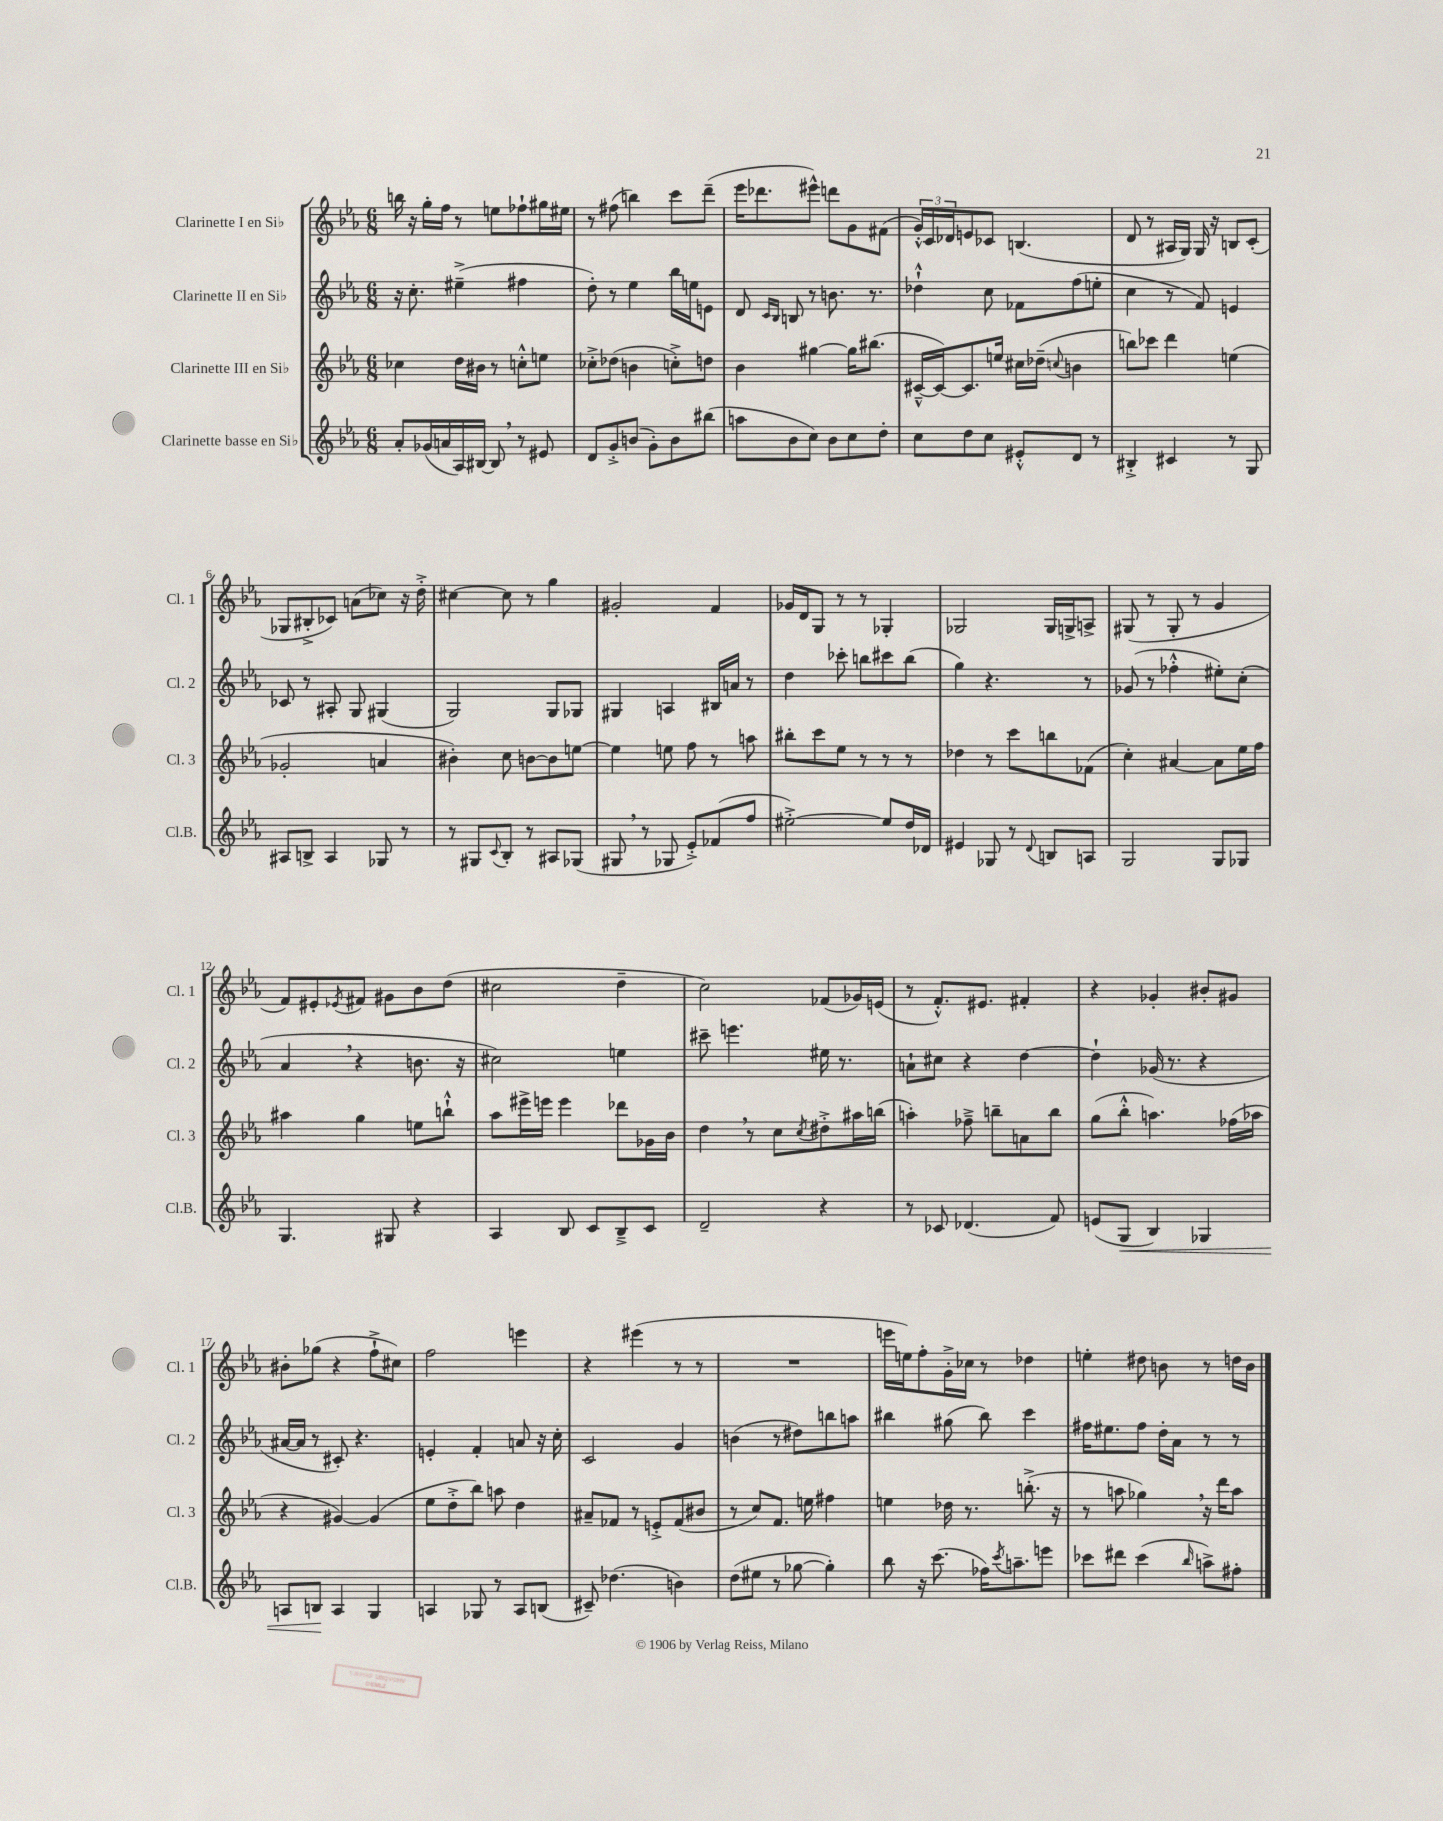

**kern	**dynam	**kern	**kern	**kern
*part4	*part4	*part3	*part2	*part1
*staff4	*staff4	*staff3	*staff2	*staff1
*I"Clarinette basse en Si♭	*	*I"Clarinette III en Si♭	*I"Clarinette II en Si♭	*I"Clarinette I en Si♭
*I'Cl.B.	*	*I'Cl. 3	*I'Cl. 2	*I'Cl. 1
*clefG2	*	*clefG2	*clefG2	*clefG2
*k[b-e-a-]	*	*k[b-e-a-]	*k[b-e-a-]	*k[b-e-a-]
*M6/8	*	*M6/8	*M6/8	*M6/8
=1	=1	=1	=1	=1
8a-'/L	.	4cc-X\	16r	16bbn\
.	.	.	8.cc'\	16r
(16g-X/L	.	.	.	16gg'\LL
16an/	.	.	.	16ff\JJ
16A-/)	.	16dd\LL	(4ee#X~^\	8r
[16B#X/JJ	.	16b#X\JJ	.	.
8B#,/]	.	8r	.	8een\L
8r	.	8ccn'^^\L	4ff#X\	8ff-X`\
8e#X/	.	8een\J	.	16gg#X\L
.	.	.	.	16ee#X\JJ
=2	=2	=2	=2	=2
8d/L	.	8cc-X'^\L	8dd'\)	8r
8g'^/	.	(8dd-X\J	8r	(8ff#X\
(8bn/J	.	4bn\	4ee-\	4bbn\)
8g'\L)	.	.	.	.
8b\	.	8ccn'^\L)	16bb-\LL	8ccc\L
.	.	.	16een\J	.
(8bb#X\J	.	8ddn\J	8en\J	(8ddd~\J
=3	=3	=3	=3	=3
8aan\L	.	4b-\	8d/	16eee-\KL
.	.	.	.	8.ddd-X\
.	.	.	16qqc/LL	.
.	.	.	16qqB-/JJ	.
8b-\	.	.	8Bn/	.
8cc\J)	.	[4gg#X\	8r	8eee#X^^\J)
8b-\L	.	.	8.bn\	8dddn\L
8cc\	.	16gg#\KL]	.	8g\
.	.	(8.bb#X\J	8.r	.
8dd'\J	.	.	.	(8f#X\J
=4	=4	=4	=4	=4
8cc\L	.	[16c#X~^^/LL	4dd-X`^^\	24g'^^/LL)
.	.	.	.	24c/
.	.	16c#/J_)	.	.
.	.	.	.	24d-X/J
8dd\	.	8.c#/]	.	8en/
8cc\J	.	.	8cc\	8c-X/J
.	.	16een/Jk	.	.
8e#X'^^/L	.	16cc#X\LL	8f-X\L	(4.Bn/
.	.	(16dd-X~\JJ	.	.
.	.	8qqccn/	.	.
8d/J	.	4bn\	(8ff\	.
8r	.	.	8een'\J	.
=5	=5	=5	=5	=5
4B#X'^/	.	8bbn\L)	4cc\	8d/
.	.	8ccc-X\J	.	8r
4c#X/	.	4ddd\	8r	16A#X/LL
.	.	.	.	16G/JJ)
.	.	.	8f/)	16G/
.	.	.	.	16r
8r	.	(4een\	4en/	8Bn/L
8G/	.	.	.	(8c'/J
!!LO:LB:g=z
=6	=6	=6	=6	=6
8A#X/L	.	2g-X'/	8c-X/	8G-X/L
8Bn^/J	.	.	8r	8B#X'^/
4A#/	.	.	8A#X'/	8c-X/J)
.	.	.	8G/	(8an\L
8G-X/	.	4an/	(4G#X/	8cc-X\J)
8r	.	.	.	16r
.	.	.	.	16dd'^\
=7	=7	=7	=7	=7
8r	.	4b#X'\)	2G/)	[4cc#X\
8G#X/L	.	.	.	.
8qqc/	.	.	.	.
8B-'/J	.	8cc\	.	8cc#\]
8r	.	[8bn\L	.	8r
8A#X/L	.	8b\]	8G/L	4gg\
(8G-X/J	.	[8een\J	8G-X/J	.
=8	=8	=8	=8	=8
8G#X,/	.	4ee\]	4G#X/	2g#X'/
8r	.	.	.	.
8G-X/	.	8een\	4An/	.
8e-'^/L)	.	8ff\	.	.
(8f-X/	.	8r	16B#X/LL	4f/
.	.	.	16an/JJ	.
8ff/J	.	8aan\	8r	.
=9	=9	=9	=9	=9
[2ee#X'^\)	.	8bb#X'\L	4dd\	16g-X/LL
.	.	.	.	16d/J
.	.	8ccc\	.	8G/J
.	.	8ee-\J	8ccc-X'\	8r
.	.	8r	8bbn\L	8r
8ee#/L]	.	8r	8ccc#X\	4G-X'/
16dd/L	.	8r	(8bb\J	.
16d-X/JJ	.	.	.	.
=10	=10	=10	=10	=10
4e#X/	.	4dd-X\	4gg\)	2G-X/
8G-X/	.	8r	4.r	.
8r	.	8ccc\L	.	.
8qqd/	.	.	.	.
8Bn/L	.	8bbn\	.	16G-/LL
.	.	.	.	16Gn^/J
8An/J	.	(8f-X\J	8r	8An^/J
=11	=11	=11	=11	=11
2G/	.	4cc'\)	(8g-X/	(8G#X/
.	.	.	8r	8r
.	.	[4a#X/	4ff-X'^^\	8G#'/
.	.	.	.	8r
8G/L	.	8a#\L]	8ee#X'\L)	4g/
8G-X/J	.	16ee-\L	(8cc'\J	.
.	.	16ff\JJ	.	.
!!LO:LB:g=z
=12	=12	=12	=12	=12
4.G/	.	4aa#X\	4a-,/	8f/L)
.	.	.	.	8e#X'/
.	.	.	.	8qe-X/
.	.	4gg\	4r	8f#X/J
8G#X/	.	.	.	8g#X\L
4r	.	8een\L	8.bn\	8b-\
.	.	8bbn`^^\J	.	(8dd\J
.	.	.	16r	.
=13	=13	=13	=13	=13
4A-/	.	8aa-\L	2cc#X\)	2cc#X\
.	.	16eee#X^\L	.	.
.	.	16eeen\JJ	.	.
8B-/	.	4eee\	.	.
8c/L	.	.	.	.
8B-~^/	.	8ddd-X\L	4een\	4dd~\
8c/J	.	16g-X\L	.	.
.	.	16b-\JJ	.	.
=14	=14	=14	=14	=14
2d~/	.	4dd,\	8ccc#X~\	2cc\)
.	.	.	4.eeen\	.
.	.	8r	.	.
.	.	8cc\L	.	.
.	.	8qcc/	.	.
4r	.	8dd#X'^\	16ee#X\	(8f-X/L
.	.	.	8.r	.
.	.	16aa#X\L	.	16g-X/L)
.	.	(16bbn\JJ	.	(16en/JJ
=15	=15	=15	=15	=15
8r	.	4aan'\)	8an`\L	8r
8c-X/	.	.	8cc#X\J	8.f'^^/L)
(4.d-X/	.	8ff-X~^\	4r	.
.	.	.	.	8.e#X/J
.	.	8bbn~\L	.	.
.	.	8an\	[4dd\	4f#X'/
8f/)	.	8bb\J	.	.
=16	=16	=16	=16	=16
(8en/L	.	(8gg\L	4dd`\]	4r
!	!LO:HP:b	!	!	!
8G/J	<	8bb-'^^\J	.	.
4B-/)	.	4.aan\)	(16g-X/	4g-X'/
.	.	.	8.r	.
4G-X/	.	.	4r	8b#X'/L
.	.	(16ff-X\LL	.	8g#X/J
.	.	16aa-X\JJ	.	.
!!LO:LB:g=z
=17	=17	=17	=17	=17
8An/L	.	4r	[16a#X/LL	8b#X'\L
.	.	.	16a#/JJ]	.
8Bn/J	.	.	8r	(8gg-X\J
4A/	[	[4g#X/)	8c#X'/)	4r
.	.	.	4.r	.
4G/	.	(4g#/]	.	8ff`^\L
.	.	.	.	8cc#X\J)
=18	=18	=18	=18	=18
4An/	.	8ee-\L	4en'/	2ff\
.	.	8dd'^\	.	.
8G-X/	.	8bb-\J)	4f'/	.
8r	.	8aan\	.	.
8A/L	.	4dd\	8an/	4eeen\
(8Bn/J	.	.	16r	.
.	.	.	16cc'\	.
=19	=19	=19	=19	=19
8c#X~/)	.	8a#X~/L	2c/	4r
(4.dd-X\	.	8f-X/J	.	.
.	.	8r	.	(4eee#X\
.	.	8en'^/L	.	.
4bn\)	.	(8f-/	4g/	8r
.	.	8b#X/J	.	8r
=20	=20	=20	=20	=20
(8dd\L	.	8r	(4bn\	2.r
8ee#X\J	.	8cc/L)	.	.
8r	.	8.f/J	8r	.
[8gg-X\	.	.	8dd#X\L)	.
.	.	16een\	.	.
4gg-'\])	.	4ff#X\	8bbn\	.
.	.	.	8aan\J	.
=21	=21	=21	=21	=21
8bb-\	.	4een\	4bb#X\	16eeen\LL
.	.	.	.	16een\J)
16r	.	.	.	8ff'\
(8.ccc\	.	.	.	.
.	.	16dd-X\	(8gg#X\	16g'^\L
.	.	8.r	.	16cc-X\JJ
16ff-X\KL)	.	.	8bb#\)	8r
8qccc/	.	.	.	.
8.aan~\	.	.	.	.
.	.	(8.bbn'^\	4ccc\	4dd-X\
8eeen\J	.	.	.	.
.	.	16r	.	.
=22	=22	=22	=22	=22
8ccc-X\L	.	8r	16ff#X\KL	4een'\
.	.	.	8.ee#X\	.
8ddd#X\J	.	8aan\	.	.
(4ccc-\	.	4gg-X,\)	8ff#\J	8dd#X\
.	.	.	16dd'\LL	8bn\
.	.	.	16a-\JJ	.
16qqbb-/	.	.	.	.
8aan^\L)	.	16r	8r	8r
.	.	16ddd\KL	.	.
8ff#X'\J	.	8aa\J	8r	16ddn\LL
.	.	.	.	16b\JJ
==	==	==	==	==
*-	*-	*-	*-	*-
